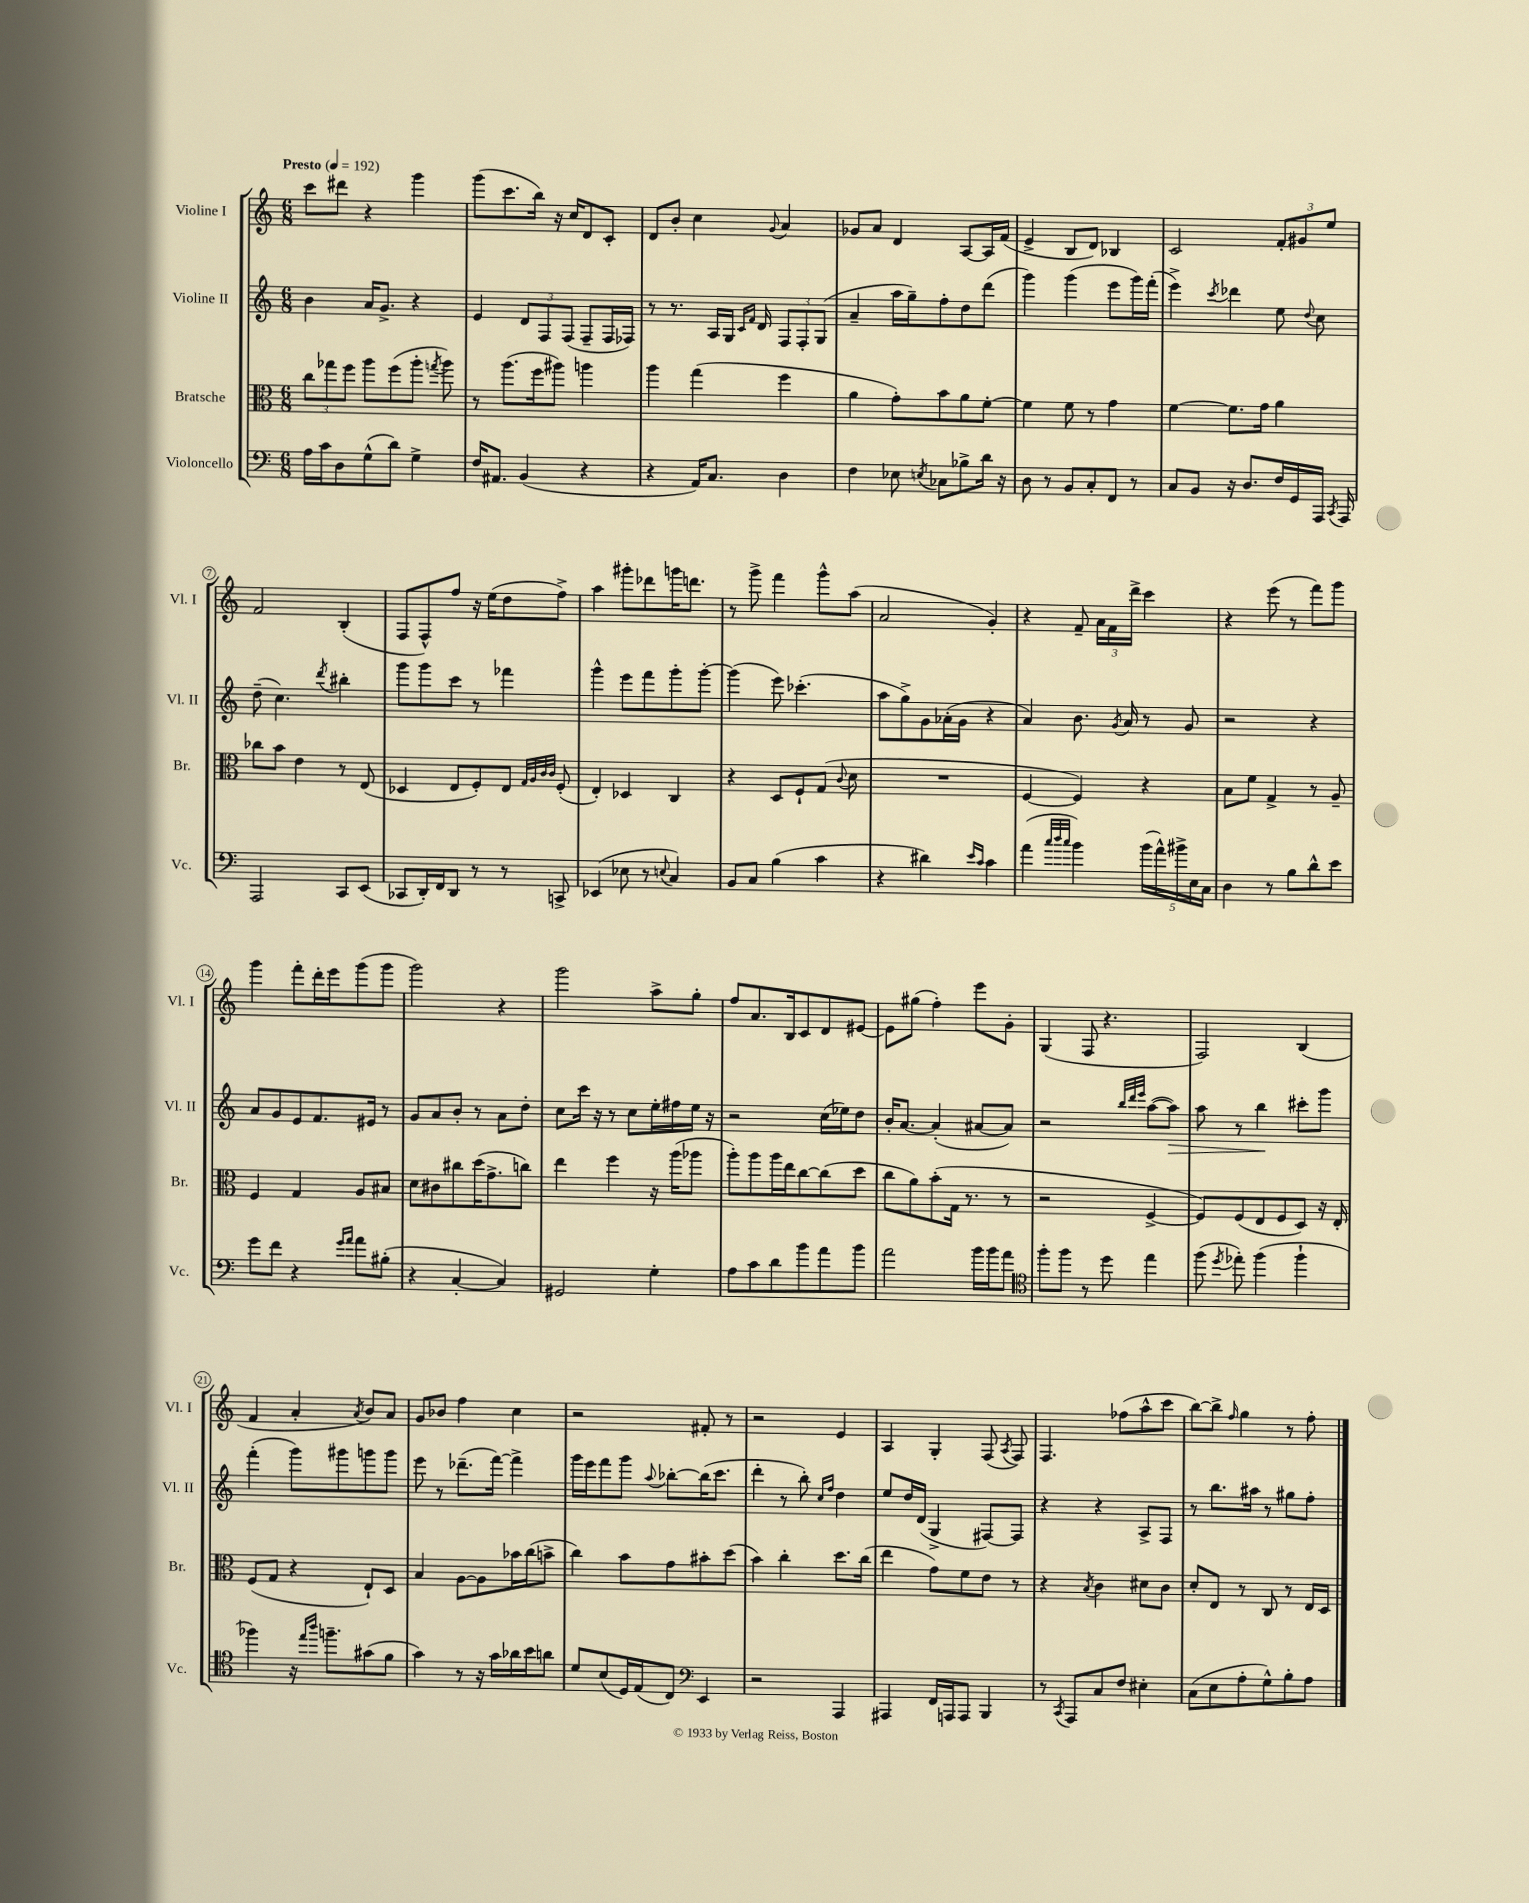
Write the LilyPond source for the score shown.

<<
\new StaffGroup <<
\new Staff = "s0" \with { instrumentName = "Violine I" shortInstrumentName = "Vl. I" } {
    \clef treble \key c \major \numericTimeSignature \time 6/8 \tempo "Presto" 4 = 192
    \autoBeamOff c'''8[ dis'''8] r4 g'''4 |
    g'''8[( c'''8. b''16]) r16 c''16[ d'8 c'8]-. |
    d'8[ b'8]-. c''4 \appoggiatura { g'8 } a'4 |
    ges'8[ a'8] d'4 a8[~ a16 f'16]( |
    e'4-> b8[ d'8]) bes4 |
    c'2 \tuplet 3/2 { f'8[-. gis'8 e''8] } |
    f'2 b4-.( |
    f8[ f8-^) f''8] r16 e''16[( d''8 f''8]->) |
    a''4 gis'''8[-. des'''8 g'''16 d'''8.] |
    r8 g'''8-> f'''4 g'''8[-^ a''8]( |
    a'2 g'4-.) |
    r4 f'8-- \tuplet 3/2 { a'16[ f'16 d'''16]-> } c'''4 |
    r4 e'''8( r8 f'''8[) g'''8] |
    g'''4 f'''8[-. d'''16-. e'''16 g'''8( g'''8] |
    g'''2) r4 |
    g'''2 a''8[-> g''8]-. |
    f''8[ a'8. b16 c'8 d'8 eis'8]~ |
    eis'8[ gis''8]( f''4-.) e'''8[ g'8]-. |
    g4( f8 r4. |
    f2) b4( |
    f'4 a'4-. \acciaccatura { a'8 } b'8[) a'8] |
    g'8[ bes'8] f''4 c''4 |
    r2 fis'8-. r8 |
    r2 e'4 |
    a4 g4-. f8( \acciaccatura { a8 } f8) |
    f4. fes''8[( a''8-^ c'''8] |
    b''8[~) b''8]-> \grace { f''16 } g''4 r8 f''8-. \bar "|." |
}
\new Staff = "s1" \with { instrumentName = "Violine II" shortInstrumentName = "Vl. II" } {
    \clef treble \key c \major \numericTimeSignature \time 6/8
    \autoBeamOff b'4 a'16[ g'8.]-> r4 |
    e'4 \tuplet 3/2 { d'8[ f8 f8]( } f8[-- f16 fes16]) |
    r8 r8. a16[ g16] \grace { c'16[ f'16] } d'16 \tuplet 3/2 { f8[ f8-. g8]( } |
    a'4-- a''16[ g''16--) f''8-. d''8 d'''8]( |
    g'''4) g'''4( e'''8[ g'''16) f'''16]-.( |
    e'''4->) \acciaccatura { c'''8 } des'''4 e''8 \appoggiatura { d''8 } c''8 |
    d''8--( c''4.) \acciaccatura { d'''8 } bis''4-. |
    g'''8[ g'''8 c'''8] r8 fes'''4 |
    g'''4-^ e'''8[ f'''8 g'''8-. g'''8]~-. |
    g'''4( e'''8) ces'''4.-.( |
    a''8[ g''8->) g'8 aes'16-.( g'16] r4 |
    a'4) b'8. \acciaccatura { g'8 } a'16 r8 g'8 |
    r2 r4 |
    a'8[ g'8 e'8 f'8. eis'16] r8 |
    g'8[ a'8 b'8]-. r8 a'8[ d''8]-. |
    c''8[ c'''16] r16 r8 c''8[ e''16-. fis''16 e''16] r16 |
    r2 c''16[( ees''16) d''8] |
    b'16[-. a'8.]~ a'4-.( ais'8[~ ais'8]) |
    r2 \grace { b''32[ d'''32 e'''32] } a''8[~( a''8]\>) |
    a''8 r8 b''4\! cis'''8[-. g'''8] |
    f'''4-.( g'''8[) gis'''8 g'''8 g'''8] |
    e'''8 r8 des'''8.[--( f'''16]~) f'''4-> |
    g'''16[ e'''16 f'''8 g'''8] \appoggiatura { a''8 } bes''8[~-. bes''16( c'''8.] |
    d'''4-. r8 b''8-.) \grace { c''16[ f''16] } d''4 |
    e''8[ d''16 d'16]( g4-> fis8[~) fis8] |
    r4 r4 a8[-> f8] |
    r8 b''8.[ ais''16] r8 gis''8[ f''8]-. \bar "|." |
}
\new Staff = "s2" \with { instrumentName = "Bratsche" shortInstrumentName = "Br." } {
    \clef alto \key c \major \numericTimeSignature \time 6/8
    \autoBeamOff \tuplet 3/2 { c''8[ ges''8 f''8] } a''8[ f''8( a''8]-. \acciaccatura { g''8 } a''8) |
    r8 a''8.[( f''16 ais''8]) a''4 |
    a''4 g''4( f''4 |
    a'4 g'8[-.) b'8 a'8 f'8]~-. |
    f'4 f'8 r8 g'4 |
    f'4~ f'8.[ g'16] a'4 |
    ces''8[ b'8] e'4 r8 e8( |
    des4 e8[ f8-.) e8] \grace { g32[ a32 c'32 c'32] } f8-.( |
    e4-.) des4 c4 |
    r4 d8[ f8-! g8]( \appoggiatura { c'8 } d'8 |
    R2. |
    f4~ f4) r4 |
    b8[ f'8] g4-> r8 a8-- |
    f4 g4 a8[ bis8] |
    d'8[ cis'8 cis''8 d''16( g'8.-> c''8]) |
    e''4 f''4 r16 a''16[( aes''8] |
    a''8[-.) a''8 a''16 e''16 c''8~ c''8( d''8] |
    c''8[ a'8) b'8-.( g16] r8. r8 |
    r2 f4~-> |
    f8[) f8( e8 f8 d8]) r16 e16-. |
    f8[( g8] r4 e8[-!) d8] |
    b4 a8[~ a8 bes'16 c''16( b'8]-> |
    c''4) b'8[ g'8 bis'8-. d''8]( |
    b'4) c''4-. d''8.[ c''16]( |
    e''4 g'8[) f'8 e'8] r8 |
    r4 \acciaccatura { b8 } c'4 dis'8[ c'8] |
    d'8[-. e8] r8 c8 r8 e16[ d16] \bar "|." |
}
\new Staff = "s3" \with { instrumentName = "Violoncello" shortInstrumentName = "Vc." } {
    \clef bass \key c \major \numericTimeSignature \time 6/8
    \autoBeamOff a16[ c'16 d8 g8-^( d'8]) g4-> |
    f16[ ais,8.] b,4( r4 |
    r4 a,16[) c8.] d4 |
    f4 ees8 \acciaccatura { e8 } ces8[ bes8-> d'16] r16 |
    d8 r8 b,8[ c8-. f,8] r8 |
    c8[ b,8] r16 d8.[ f16 g,16 a,,16] \acciaccatura { c,8 } a,,16 |
    a,,2 c,8[ e,8]( |
    ces,8[ d,16-.) f,16 d,8] r8 r8 c,8-> |
    ees,4( ees8 r8 \appoggiatura { e8 } c4) |
    b,8[ c8] b4( c'4 |
    r4 dis'4) \grace { e'16[ c'16] } c'4 |
    a'4( \grace { c''32[ d''32 c''32] } b'4) \tuplet 5/4 { b'16[( a'16-^) bis'16-> e16 c16] } |
    d4 r8 b8[ d'8-^ e'8] |
    g'8[ f'8] r4 \grace { g'16[ a'16] } a'8[ bis8]-.( |
    r4 c4~-. c4) |
    gis,2 g4-. |
    a8[ c'8 d'8 b'8 a'8 b'8] |
    a'2 b'16[ b'16 a'8] |
    \clef tenor f''8[-. f''8] r8 d''8 e''4 |
    f''8( \acciaccatura { d''8 } ees''8-.) f''4( f''4-! |
    fes''4) r16 \grace { e''16[ a''16] } f''8.[-- gis'8( f'8] |
    g'4) r8 r16 g'16[ aes'16 b'16 a'8] |
    d'8[ b8( d16) e16( c8]) \clef bass e,4 |
    r2 a,,4 |
    ais,,4 f,16[ a,,16 a,,8] b,,4 |
    r8 \acciaccatura { c,8 } a,,8[ c8 f8] eis4-. |
    c8[( e8 a8-. g8-^) b8-. a8] \bar "|." |
}
>>
>>
\layout { \context { \Score \override BarNumber.stencil = #(make-stencil-circler 0.1 0.3 ly:text-interface::print) } }
